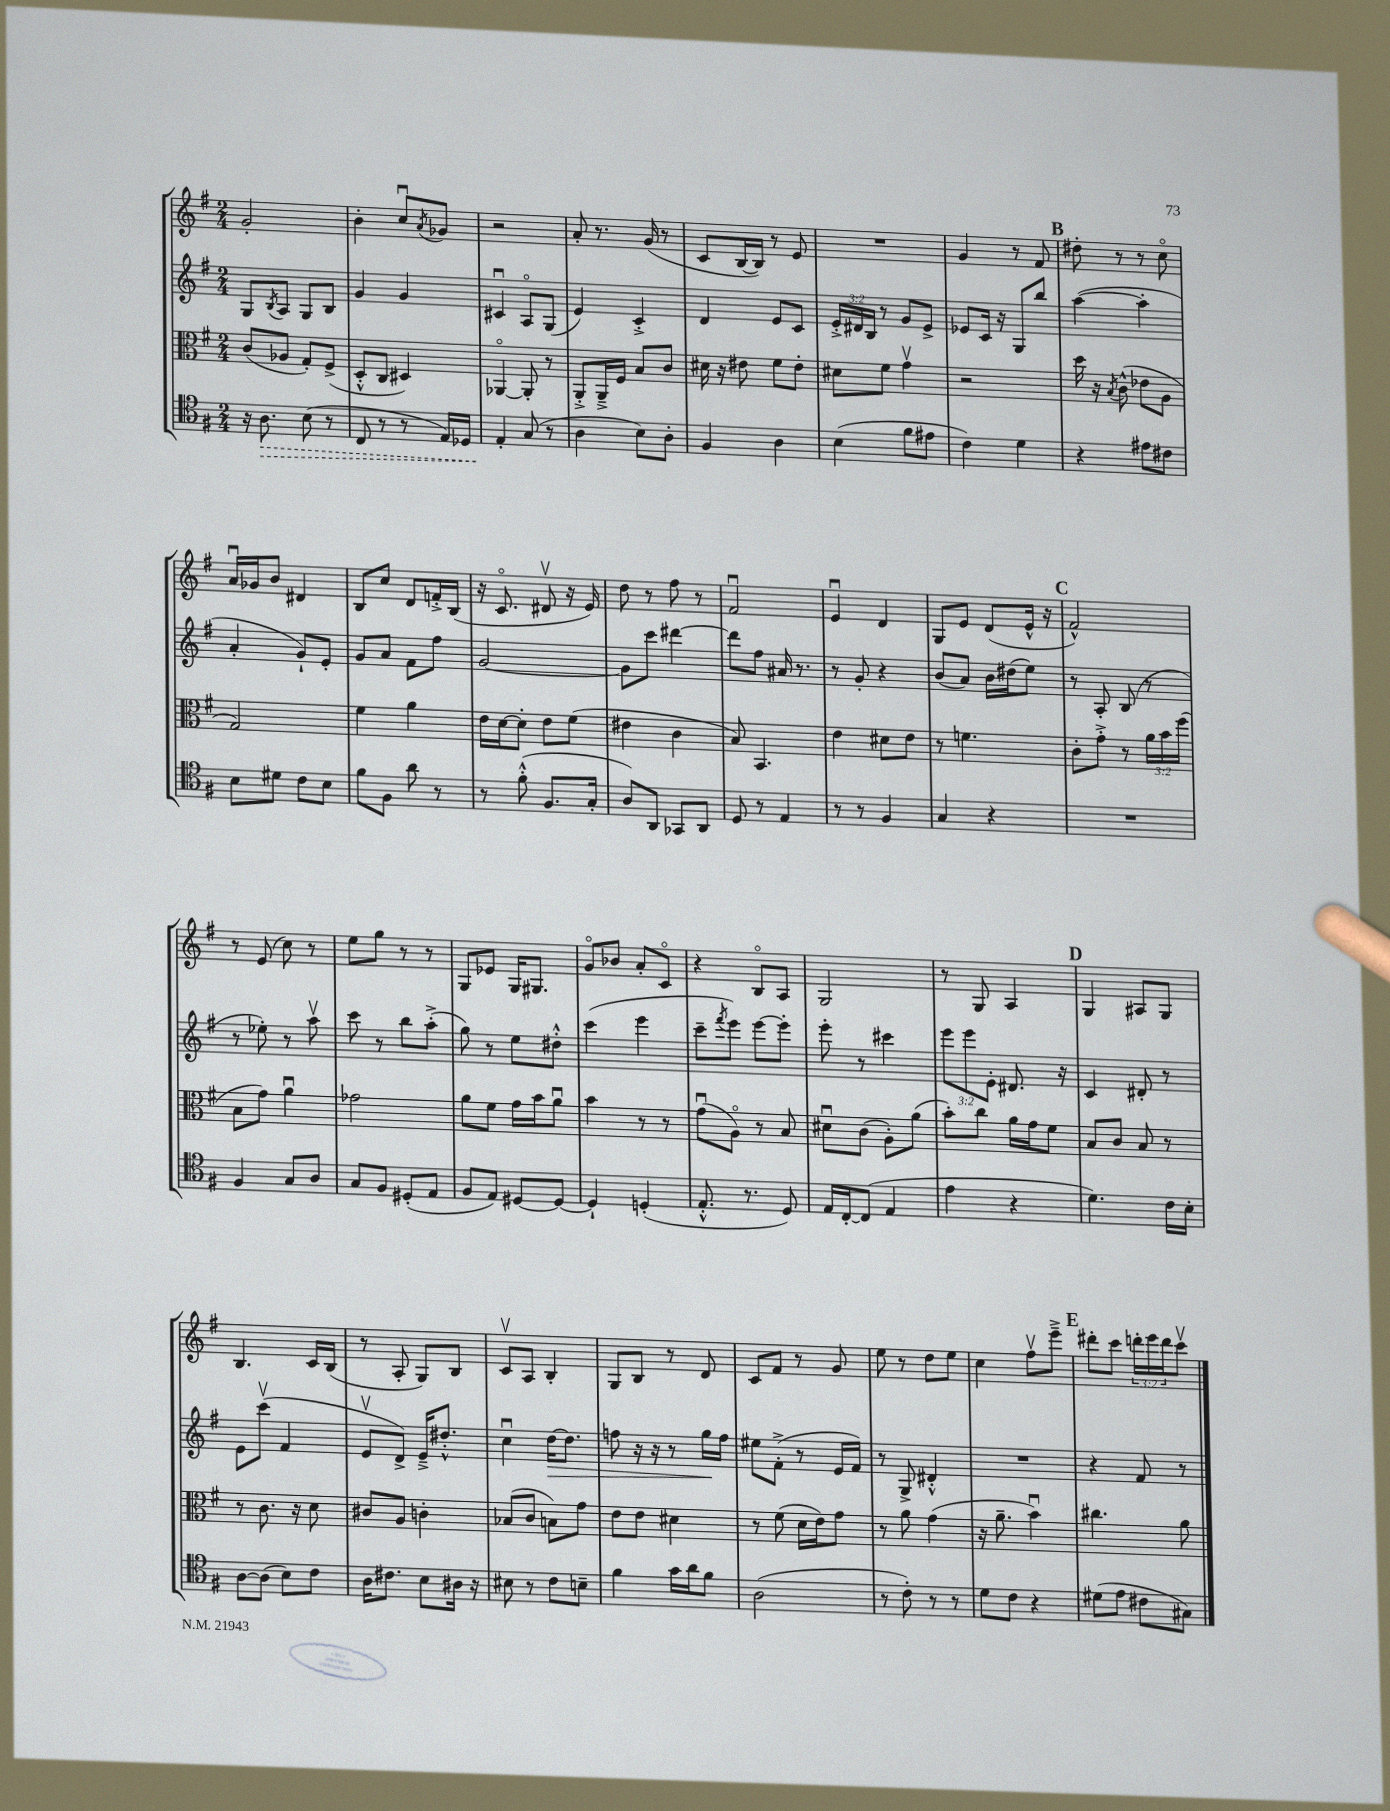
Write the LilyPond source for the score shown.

<<
\new StaffGroup <<
\new Staff = "s0" {
    \clef treble \key g \major \numericTimeSignature \time 2/4 \override Staff.TupletNumber.text = #tuplet-number::calc-fraction-text
    g'2-. |
    b'4-. c''8\downbow \acciaccatura { a'8 } ges'8 |
    r2 |
    a'8-. r8. g'16( r8 |
    c'8 b16~ b16) r8 e'8 |
    R2 |
    g'4 r8 fis'8 |
    \mark \markup { \bold "B" } dis''8-. r8 r8 c''8\flageolet |
    a'16\downbow ges'16 b'8 dis'4 |
    b8 c''8 d'8 f'16-.-> b16( |
    r16 c'8.\flageolet dis'8\upbow r16 e'16) |
    d''8 r8 fis''8 r8 |
    fis'2\downbow |
    e'4\downbow d'4 |
    g8 e'8 d'8( e'16-^ r16 |
    \mark \markup { \bold "C" } fis'2-^) |
    r8 e'8( c''8) r8 |
    e''8 g''8 r8 r8 |
    g8 ees'8 g16 gis8. |
    g'8\flageolet bes'8 a'8-. c'8\flageolet |
    r4 b8\flageolet a8 |
    g2 |
    r8 g8 a4 |
    \mark \markup { \bold "D" } g4 ais8 g8 |
    b4. c'16 b16( |
    r8 a8-. g8) b8 |
    c'8\upbow a8 b4-. |
    g8 b8 r8 d'8 |
    c'8 fis'8 r8 g'8 |
    e''8 r8 d''8 e''8 |
    c''4 fis''8\upbow e'''8---> |
    \mark \markup { \bold "E" } dis'''8-. c'''8 \tuplet 3/2 { d'''16-. e'''16 d'''16 } c'''8\upbow \bar "|." |
}
\new Staff = "s1" {
    \clef treble \key g \major \numericTimeSignature \time 2/4 \override Staff.TupletNumber.text = #tuplet-number::calc-fraction-text
    g8 \acciaccatura { b8 } a8 g8 b8 |
    g'4 g'4 |
    cis'4\downbow a8\flageolet g8( |
    e'4) c'4-.-> |
    d'4 e'8 c'8 |
    \tuplet 3/2 { e'16-.-> dis'16 b16 } r8 g'8 e'8-> |
    ees'8 c'16 r16 g8 b''8 |
    \mark \markup { \bold "B" } a''4~( a''4-. |
    a'4-. g'8-!) e'8-. |
    g'8 a'8 fis'8 fis''8 |
    g'2~ |
    g'8 c'''8 dis'''4~ |
    dis'''8 fis''8 ais'16 r8. |
    r8 g'8-. r4 |
    b'8( a'8) b'16 dis''16( e''8) |
    \mark \markup { \bold "C" } r8 a8-. b8( r8 |
    r8 ees''8-.) r8 a''8\upbow |
    c'''8 r8 b''8 a''8-.->( |
    g''8) r8 e''8 dis''8-.-^ |
    c'''4( e'''4 |
    c'''8-- \acciaccatura { fis'''8 } e'''8) e'''8~ e'''8-. |
    e'''8-. r8 cis'''4 |
    \tuplet 3/2 { e'''8 e'''8 e'8-. } dis'8. r16 |
    \mark \markup { \bold "D" } c'4 dis'8-. r8 |
    e'8 c'''8\upbow( fis'4 |
    e'8\upbow d'8->) e'16---> dis''8.-.-^ |
    c''4\downbow d''16~\> d''8. |
    f''8 r16 r16 r8 g''16\! f''16 |
    eis''8 fis'8-.->( r8 e'16 fis'16) |
    r8 g8-> dis'4-.-^ |
    R2 |
    \mark \markup { \bold "E" } r4 fis'8 r8 \bar "|." |
}
\new Staff = "s2" {
    \clef alto \key g \major \numericTimeSignature \time 2/4 \override Staff.TupletNumber.text = #tuplet-number::calc-fraction-text
    c'8( aes8 g8-.) fis8->( |
    d8-.-^ c8 dis4) |
    aes,4~\flageolet aes,8-. r8 |
    a,8-.-> a,16---> fis16 b8 c'8 |
    dis'16 r16 eis'8 fis'8 eis'8-. |
    dis'8 fis'8 g'4\upbow |
    r2 |
    \mark \markup { \bold "B" } d''16 r16 \acciaccatura { b8 } c'8-^( ees'8 a8 |
    g2) |
    fis'4 a'4 |
    e'16 d'16~ d'8-. e'8 fis'8( |
    eis'4 c'4 |
    b8) b,4. |
    e'4 dis'8 e'8 |
    r8 f'4. |
    \mark \markup { \bold "C" } c'8-. g'8-.-> r8 \tuplet 3/2 { a'16 b'16 fis''16( } |
    b8 g'8) a'4\downbow |
    ges'2 |
    a'8 fis'8 g'16 b'16 a'8\downbow |
    b'4 r8 r8 |
    g'8\downbow( a8\flageolet) r8 b8 |
    dis'8\downbow c'8( a8-.) a'8( |
    b'8-.) c''8 a'16 g'16 fis'8 |
    \mark \markup { \bold "D" } b8 c'8 b8 r8 |
    r8 c'8. r16 d'8 |
    cis'8 a8 c'4-. |
    bes8( c'8 b8) g'8 |
    e'8 e'8 dis'4 |
    r8 fis'8( d'16 e'16) g'8 |
    r8 a'8 g'4( |
    r16 a'8.-- b'4\downbow) |
    \mark \markup { \bold "E" } cis''4. a'8 \bar "|." |
}
\new Staff = "s3" {
    \clef tenor \key g \major \numericTimeSignature \time 2/4
    r16 \once \override Hairpin.style = #'dashed-line a8.\> b8( r8 |
    c8 r8 r8 e16) des16 |
    e4-.\! g8( r8 |
    a4 b8) a8-. |
    fis4 a4 |
    b4( fis'8 eis'8 |
    c'4) d'4 |
    \mark \markup { \bold "B" } r4 eis'8 cis'8 |
    b8 dis'8 c'8 b8 |
    fis'8 fis8 a'8 r8 |
    r8 fis'8-.-^( fis8. g16-. |
    a8) a,8 ges,8 a,8 |
    d8 r8 e4 |
    r8 r8 fis4 |
    g4 r4 |
    \mark \markup { \bold "C" } R2 |
    fis4 g8 a8 |
    g8 fis8 dis8-.( e8 |
    fis8 e8) dis8~ dis8~ |
    dis4-! d4-.( |
    e8.-.-^ r8. d8) |
    e16 c16~-. c8( e4 |
    e'4 r4 |
    \mark \markup { \bold "D" } d'4.) c'16 b16-. |
    a8~ a8( b8) c'8 |
    a16 cis'8. b8 ais16 r16 |
    bis8 r8 c'8 b8-- |
    fis'4 g'16 a'16 fis'8 |
    a2( |
    r8 c'8-.) r8 r8 |
    d'8 c'8 r4 |
    \mark \markup { \bold "E" } dis'8( e'8 cis'8 gis8) \bar "|." |
}
>>
>>
\layout { \context { \Score \remove "Bar_number_engraver" } }
